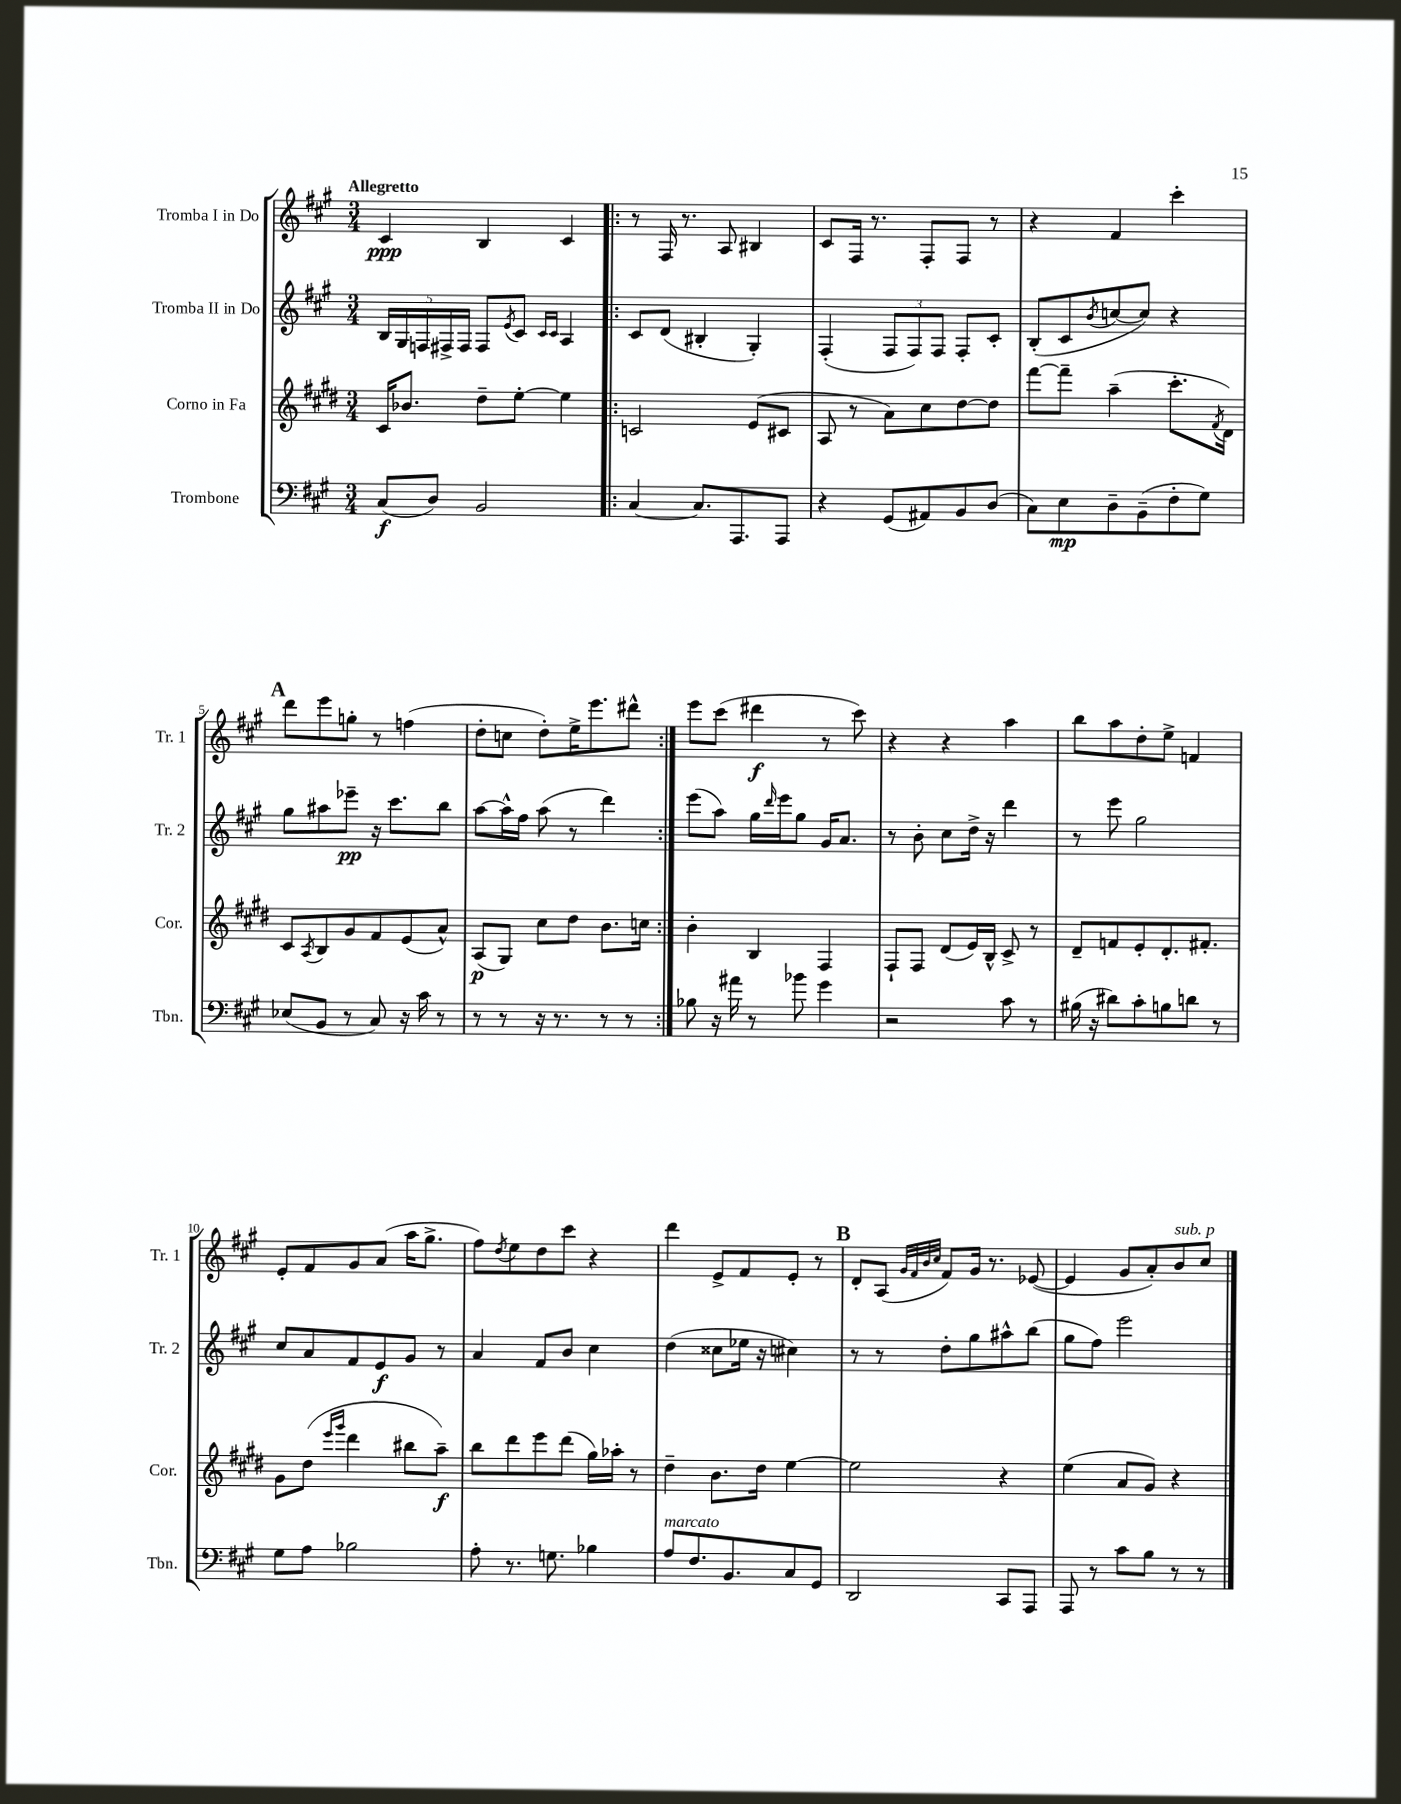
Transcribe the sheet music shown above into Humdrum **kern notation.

**kern	**kern	**kern	**kern
*staff4	*staff3	*staff2	*staff1
*clefF4	*clefG2	*clefG2	*clefG2
*k[f#c#g#]	*k[f#c#g#d#]	*k[f#c#g#]	*k[f#c#g#]
*M3/4	*M3/4	*M3/4	*M3/4
(8C#	16c#	20B	4c#
.	.	20G#	.
.	8.b-	.	.
.	.	20F	.
8D)	.	.	.
.	.	20F#^	.
.	.	20F#	.
2BB	8dd#~	8F#	4B
.	.	8qe	.
.	[8ee'	8c#	.
.	.	16qqc#	.
.	.	16qqc#	.
.	4ee]	4A	4c#
=!|:	=!|:	=!|:	=!|:
[4C#	2c	8c#	8r
.	.	(8d	16F#
.	.	.	8.r
8.C#]	.	4B#'	.
.	.	.	8A
8.AAA	.	.	.
.	(8e	4G#')	4B#
8AAA	8c#	.	.
=	=	=	=
4r	8A	(4F#'	8c#
.	8r	.	16F#
.	.	.	8.r
(8GG#	8a)	12F#	.
.	.	12F#)	.
8AA#)	8cc#	.	8F#'
.	.	12F#	.
8BB	[8dd#	8F#'	8F#
(8D	8dd#]	8c#'	8r
=	=	=	=
8C#)	[8fff#	(8B'	4r
8E	8fff#~]	8c#	.
.	.	8qb	.
8D~	(4aa~	[8cc	4f#
(8BB~	.	8cc])	.
8F#'	8.ccc#'	4r	4ccc#'
8G#)	.	.	.
.	8qf#	.	.
.	16d#)	.	.
=	=	=	=
(8E-	8c#	8gg#	8ddd
.	8qA	.	.
8BB	8B	8aa#	8eee
8r	8g#	8eee-~	8gg'
8C#)	8f#	16r	8r
.	.	8.ccc#	.
16r	(8e	.	(4ff
16c#	.	.	.
8r	8a^^)	8bb	.
=	=	=	=
8r	(8A	[8aa	8dd'
8r	8G#)	16aa^^]	8cc
.	.	16ff#	.
16r	8cc#	(8aa	8dd')
8.r	.	.	.
.	8dd#	8r	16ee^
.	.	.	8.eee
8r	8.b	4ddd)	.
8r	.	.	8ddd#^^
.	16cc	.	.
=:|!	=:|!	=:|!	=:|!
8B-	4b'	(8eee	8eee
16r	.	8aa)	(8ccc#
16a#	.	.	.
8r	4B	16gg#	4ddd#
.	.	16qqddd	.
.	.	16eee	.
8b-	.	8gg#	.
4g#	4F#	16g#	8r
.	.	8.a	.
.	.	.	8ccc#)
=	=	=	=
2r	8F#`	8r	4r
.	8F#	8b'	.
.	(8d#	8cc#	4r
.	16e)	16dd^	.
.	16B^^	16r	.
8c#	8c#^	4ddd	4aa
8r	8r	.	.
=	=	=	=
(16B#	8d#~	8r	8bb
16r	.	.	.
8d#)	8f	8eee	8aa
8c#'	8e'	2gg#	8dd'
8B	8.d#'	.	8ee^
8d	.	.	4f
.	8.f#'	.	.
8r	.	.	.
=	=	=	=
8G#	8g#	8cc#	8e'
8A	(8dd#	8a	8f#
.	16qqeee	.	.
.	16qqggg#	.	.
2B-	4ddd#	8f#	8g#
.	.	8e	(8a
.	8bb#	8g#	16aa
.	.	.	8.gg#^
.	8aa~)	8r	.
=	=	=	=
8A'	8bb	4a	8ff#)
.	.	.	8qdd
8.r	8ddd#	.	8ee
.	8eee	8f#	8dd
8.G	.	.	.
.	(8ddd#	8b	8ccc#
4B-	16gg#)	4cc#	4r
.	16aa-'	.	.
.	8r	.	.
=	=	=	=
8A	4dd#~	(4dd	4ddd
8.F#	.	.	.
.	8.b	8cc##	8e^
8.BB	.	.	.
.	.	16ee-	8f#
.	16dd#	16r	.
8C#	[4ee	4cc#)	8e'
8GG#	.	.	8r
=	=	=	=
2DD	2ee]	8r	8d'
.	.	8r	(8A
.	.	.	32qqg#
.	.	.	32qqf#
.	.	.	32qqb
.	.	.	32qqcc#
.	.	8dd'	8f#)
.	.	8gg#	16g#
.	.	.	8.r
8CC#	4r	8aa#^^	.
8AAA	.	(8bb	([8e-
=	=	=	=
8AAA	(4ee	8gg#	4e-]
8r	.	8ff#)	.
8c#	8a	2eee	8g#
8B	8g#)	.	8a')
8r	4r	.	8b
8r	.	.	8cc#
==	==	==	==
*-	*-	*-	*-
